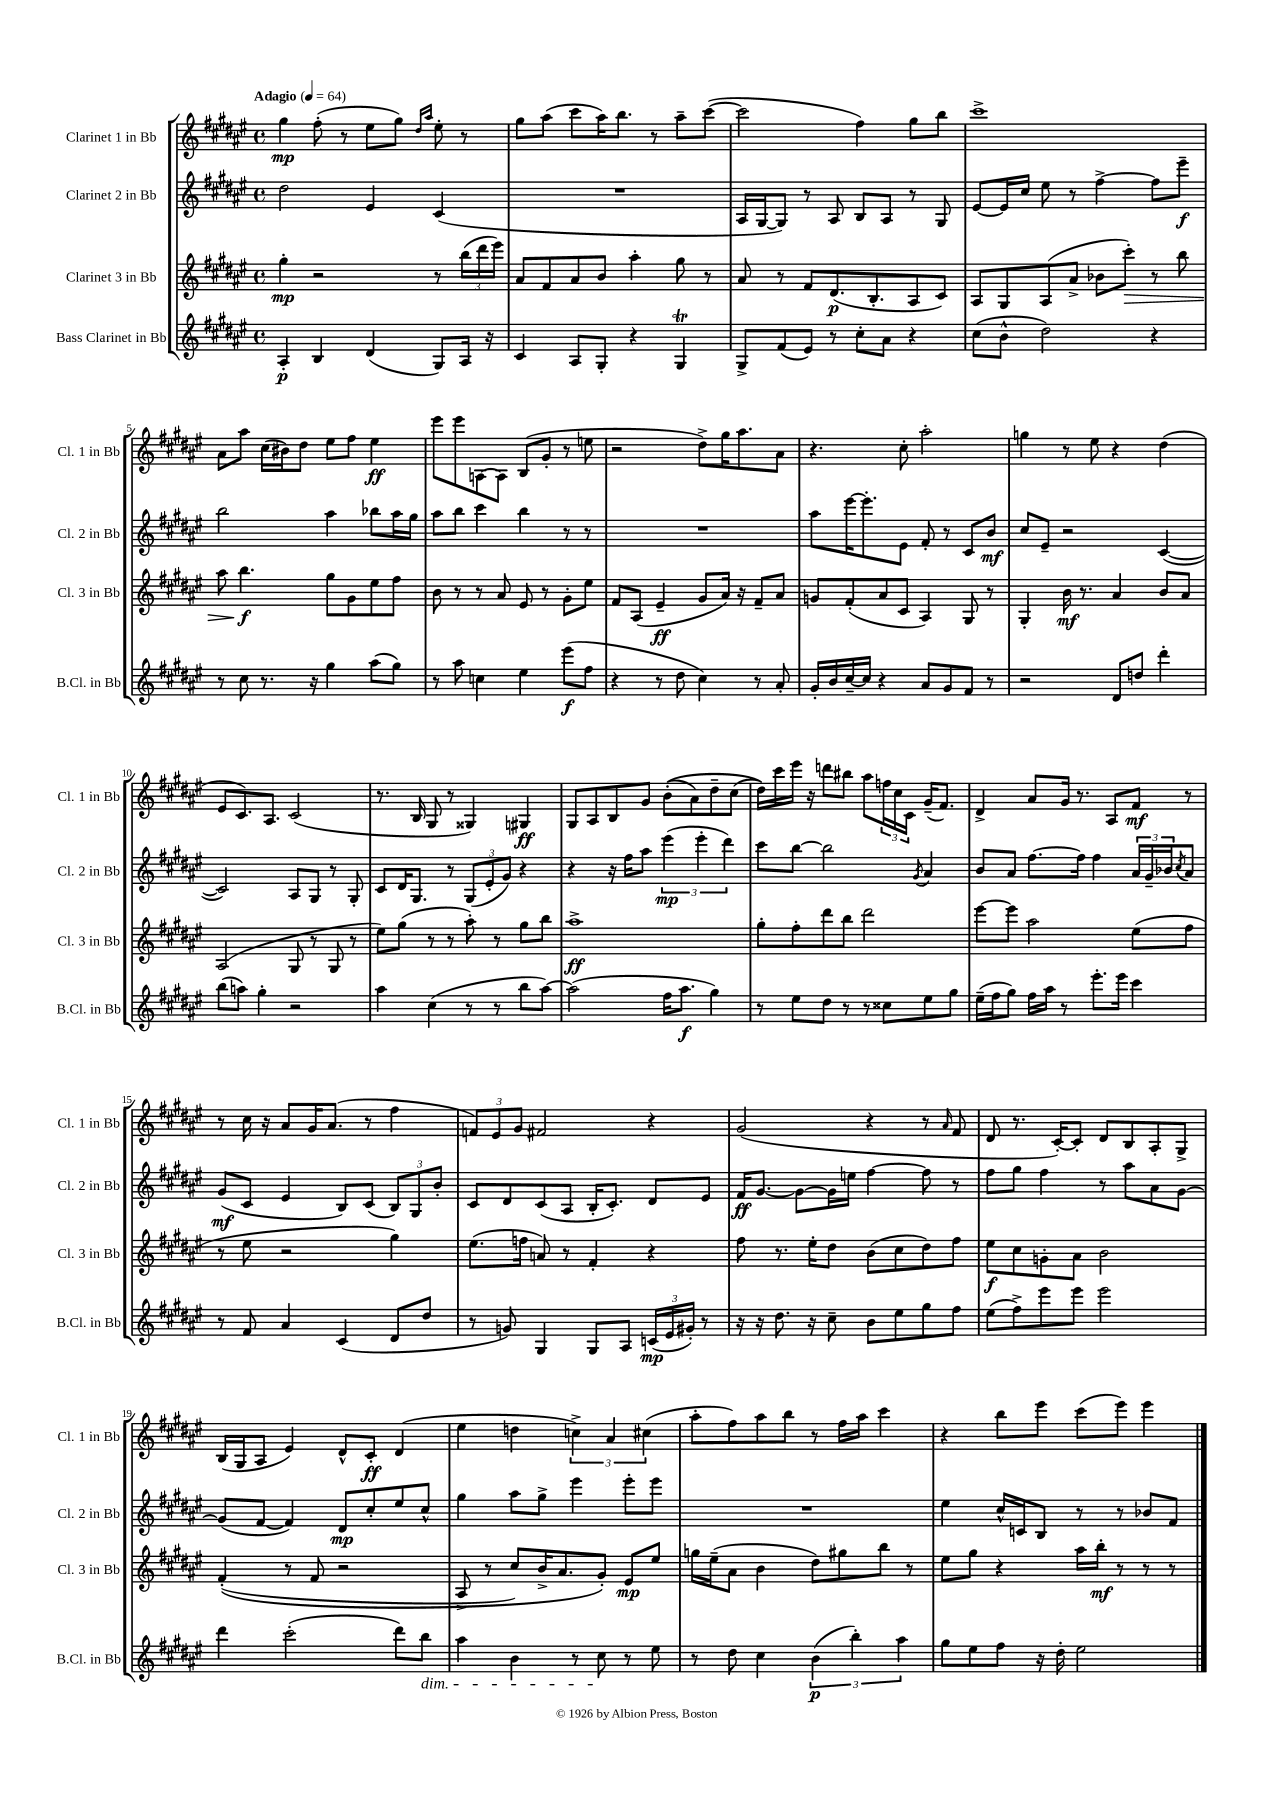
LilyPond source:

<<
\new StaffGroup <<
\new Staff = "s0" \with { instrumentName = "Clarinet 1 in Bb" shortInstrumentName = "Cl. 1 in Bb" } {
    \clef treble \key fis \major \defaultTimeSignature \time 4/4 \tempo "Adagio" 4 = 64
    gis''4\mp fis''8-.( r8 eis''8 gis''8) \grace { dis''16 ais''16 } eis''8-. r8 |
    gis''8 ais''8( cis'''8 ais''16) b''8. r8 ais''8-- cis'''8~( |
    cis'''2 fis''4) gis''8 b''8 |
    cis'''1-> |
    ais'8 ais''8 cis''16( bis'16) dis''8 eis''8 fis''8 eis''4\ff |
    eis'''8 eis'''8 a8~ a8 b8( gis'8-. r8 e''8 |
    r2 dis''8->) gis''16 ais''8. ais'8 |
    r4. cis''8-. ais''2-. |
    g''4 r8 eis''8 r4 dis''4( |
    eis'8 cis'8.) ais8. cis'2( |
    r8. b16 gis8 r8 gisis4) gis4\ff |
    gis8 ais8 b8 gis'8 b'8-.(\( ais'8) dis''8-- cis''8( |
    dis''16)\) cis'''16 eis'''16 r16 d'''8 bis''8 ais''8 \tuplet 3/2 { f''16 cis''16 cis'16 } gis'16--( fis'8.) |
    dis'4-> ais'8 gis'16 r8. ais8 fis'8\mf r8 |
    r8 cis''16 r16 ais'8 gis'16 ais'8.( r8 fis''4 |
    \tuplet 3/2 { f'8) eis'8 gis'8 } fis'2 r4 |
    gis'2( r4 r8 \grace { ais'16 } fis'8 |
    dis'8 r8. cis'16~-.) cis'8-. dis'8 b8 ais8-. gis8-> |
    b16( gis16 ais8 eis'4) dis'8-^ cis'8-.\ff dis'4( |
    eis''4 d''4 \tuplet 3/2 { c''4->) ais'4 cis''4( } |
    ais''8-. fis''8) ais''8 b''8 r8 fis''16 ais''16 cis'''4 |
    r4 b''8 eis'''8 cis'''8( eis'''8) eis'''4 \bar "|." |
}
\new Staff = "s1" \with { instrumentName = "Clarinet 2 in Bb" shortInstrumentName = "Cl. 2 in Bb" } {
    \clef treble \key fis \major \defaultTimeSignature \time 4/4
    dis''2 eis'4 cis'4( |
    R1 |
    ais16 gis16~ gis8) r8 ais8 b8 ais8 r8 gis8 |
    eis'8~ eis'16 cis''16 eis''8 r8 fis''4~-> fis''8 eis'''8--\f |
    b''2 ais''4 bes''8 ais''16 gis''16 |
    ais''8 b''8 cis'''4 b''4 r8 r8 |
    R1 |
    ais''8 eis'''16~ eis'''8.-. eis'8 fis'8-. r8 cis'8 b'8\mf |
    cis''8 eis'8-- r2 cis'4~( |
    cis'2) ais8 gis8 r8 gis8-. |
    cis'8 dis'16 gis8. r8 \tuplet 3/2 { gis8( eis'8-. gis'8) } r4 |
    r4 r16 fis''16 ais''8 \tuplet 3/2 { eis'''4\mp( eis'''4-. dis'''4) } |
    cis'''8 b''8~ b''2 \acciaccatura { gis'8 } ais'4 |
    b'8 ais'8 fis''8.~ fis''16 fis''4 \tuplet 3/2 { ais'16 gis'16-- bes'16 } \acciaccatura { cis''8 } ais'8 |
    gis'8\mf( cis'8 eis'4 b8) cis'8( \tuplet 3/2 { b8) gis8 b'8-. } |
    cis'8 dis'8 cis'8( ais8 b16-. cis'8.-.) dis'8 eis'8 |
    fis'16\ff gis'8.~ gis'8~ gis'16 e''16 fis''4~ fis''8 r8 |
    fis''8 gis''8 fis''4 r8 ais''8 ais'8 gis'8~ |
    gis'8( fis'8~ fis'4) dis'8\mp cis''8-. eis''8 cis''8-^ |
    gis''4 ais''8 gis''8-> eis'''4 eis'''8-. eis'''8 |
    R1 |
    eis''4 cis''16-^ c'16 b8 r8 r8 bes'8 fis'8 \bar "|." |
}
\new Staff = "s2" \with { instrumentName = "Clarinet 3 in Bb" shortInstrumentName = "Cl. 3 in Bb" } {
    \clef treble \key fis \major \defaultTimeSignature \time 4/4
    gis''4-.\mp r2 r8 \tuplet 3/2 { b''16( dis'''16 eis'''16) } |
    ais'8 fis'8 ais'8 b'8 ais''4-. gis''8 r8 |
    ais'8 r8 fis'8 dis'8.\p( b8.-. ais8 cis'8) |
    ais8 gis8 ais8( ais'8-> bes'8 cis'''8-.\>) r8 b''8 |
    ais''8 b''4.\f\! gis''8 gis'8 eis''8 fis''8 |
    b'8 r8 r8 ais'8 eis'8 r8 gis'8-. eis''8 |
    fis'8 ais8( eis'4--\ff gis'8 ais'16) r16 fis'8-- ais'8 |
    g'8 fis'8-.( ais'8 cis'8 ais4) gis8 r8 |
    gis4-. b'16\mf r8. ais'4 b'8 ais'8 |
    ais2( gis8 r8 gis8 r8 |
    eis''8) gis''8( r8 r8 ais''8-.) r8 gis''8 b''8 |
    ais''1->\ff |
    gis''8-. fis''8-. dis'''8 b''8 dis'''2 |
    eis'''8~ eis'''8 ais''2 eis''8( fis''8 |
    r8 eis''8 r2 gis''4) |
    eis''8.( f''16 a'8) r8 fis'4-. r4 |
    fis''8 r8. eis''16-. dis''8 b'8( cis''8 dis''8) fis''8 |
    eis''8\f cis''8 g'8-. ais'8 b'2 |
    fis'4-.(\( r8 fis'8 r2 |
    ais8-> r8 cis''8) b'16-> ais'8. gis'8-.\) eis'8\mp eis''8 |
    g''16 eis''16--( ais'8 b'4 dis''8) gis''8 b''8 r8 |
    eis''8 gis''8 r4 ais''16 b''16-.\mf r8 r8 r8 \bar "|." |
}
\new Staff = "s3" \with { instrumentName = "Bass Clarinet in Bb" shortInstrumentName = "B.Cl. in Bb" } {
    \clef treble \key fis \major \defaultTimeSignature \time 4/4
    ais4-.\p b4 dis'4( gis8) ais16 r16 |
    cis'4 ais8 gis8-. r4 gis4\trill |
    gis8-> fis'8( eis'8) r8 cis''8-. ais'8 r4 |
    cis''8( b'8-^ dis''2) r4 |
    r8 cis''8 r8. r16 gis''4 ais''8( gis''8) |
    r8 ais''8 c''4 eis''4 eis'''8\f( fis''8 |
    r4 r8 dis''8 cis''4) r8 ais'8-. |
    gis'16-. b'16 cis''16~-- cis''16 r4 ais'8 gis'8 fis'8 r8 |
    r2 dis'8 d''8 dis'''4-. |
    b''8( a''8) gis''4-. r2 |
    ais''4 cis''4( r8 r8 b''8 ais''8~) |
    ais''2( fis''16 ais''8.\f gis''4) |
    r8 eis''8 dis''8 r8 r8 cisis''8 eis''8 gis''8 |
    eis''16--( fis''16 gis''8) fis''16 ais''16 r8 eis'''8.-. eis'''16 cis'''4 |
    r8 fis'8 ais'4 cis'4( dis'8 dis''8 |
    r8 g'8) gis4 gis8 ais8 \tuplet 3/2 { c'16\mp( eis'16 gis'16-.) } r8 |
    r16 r16 dis''8. r16 cis''8-- b'8 eis''8 gis''8 fis''8 |
    eis''8( fis''8->) eis'''8 eis'''8 eis'''2 |
    dis'''4 cis'''2-.( dis'''8) b''8\dim |
    ais''4 b'4 r8 cis''8\! r8 eis''8 |
    r8 dis''8 cis''4 \tuplet 3/2 { b'4\p( b''4-.) ais''4 } |
    gis''8 eis''8 fis''8 r16 dis''16-. eis''2 \bar "|." |
}
>>
>>
